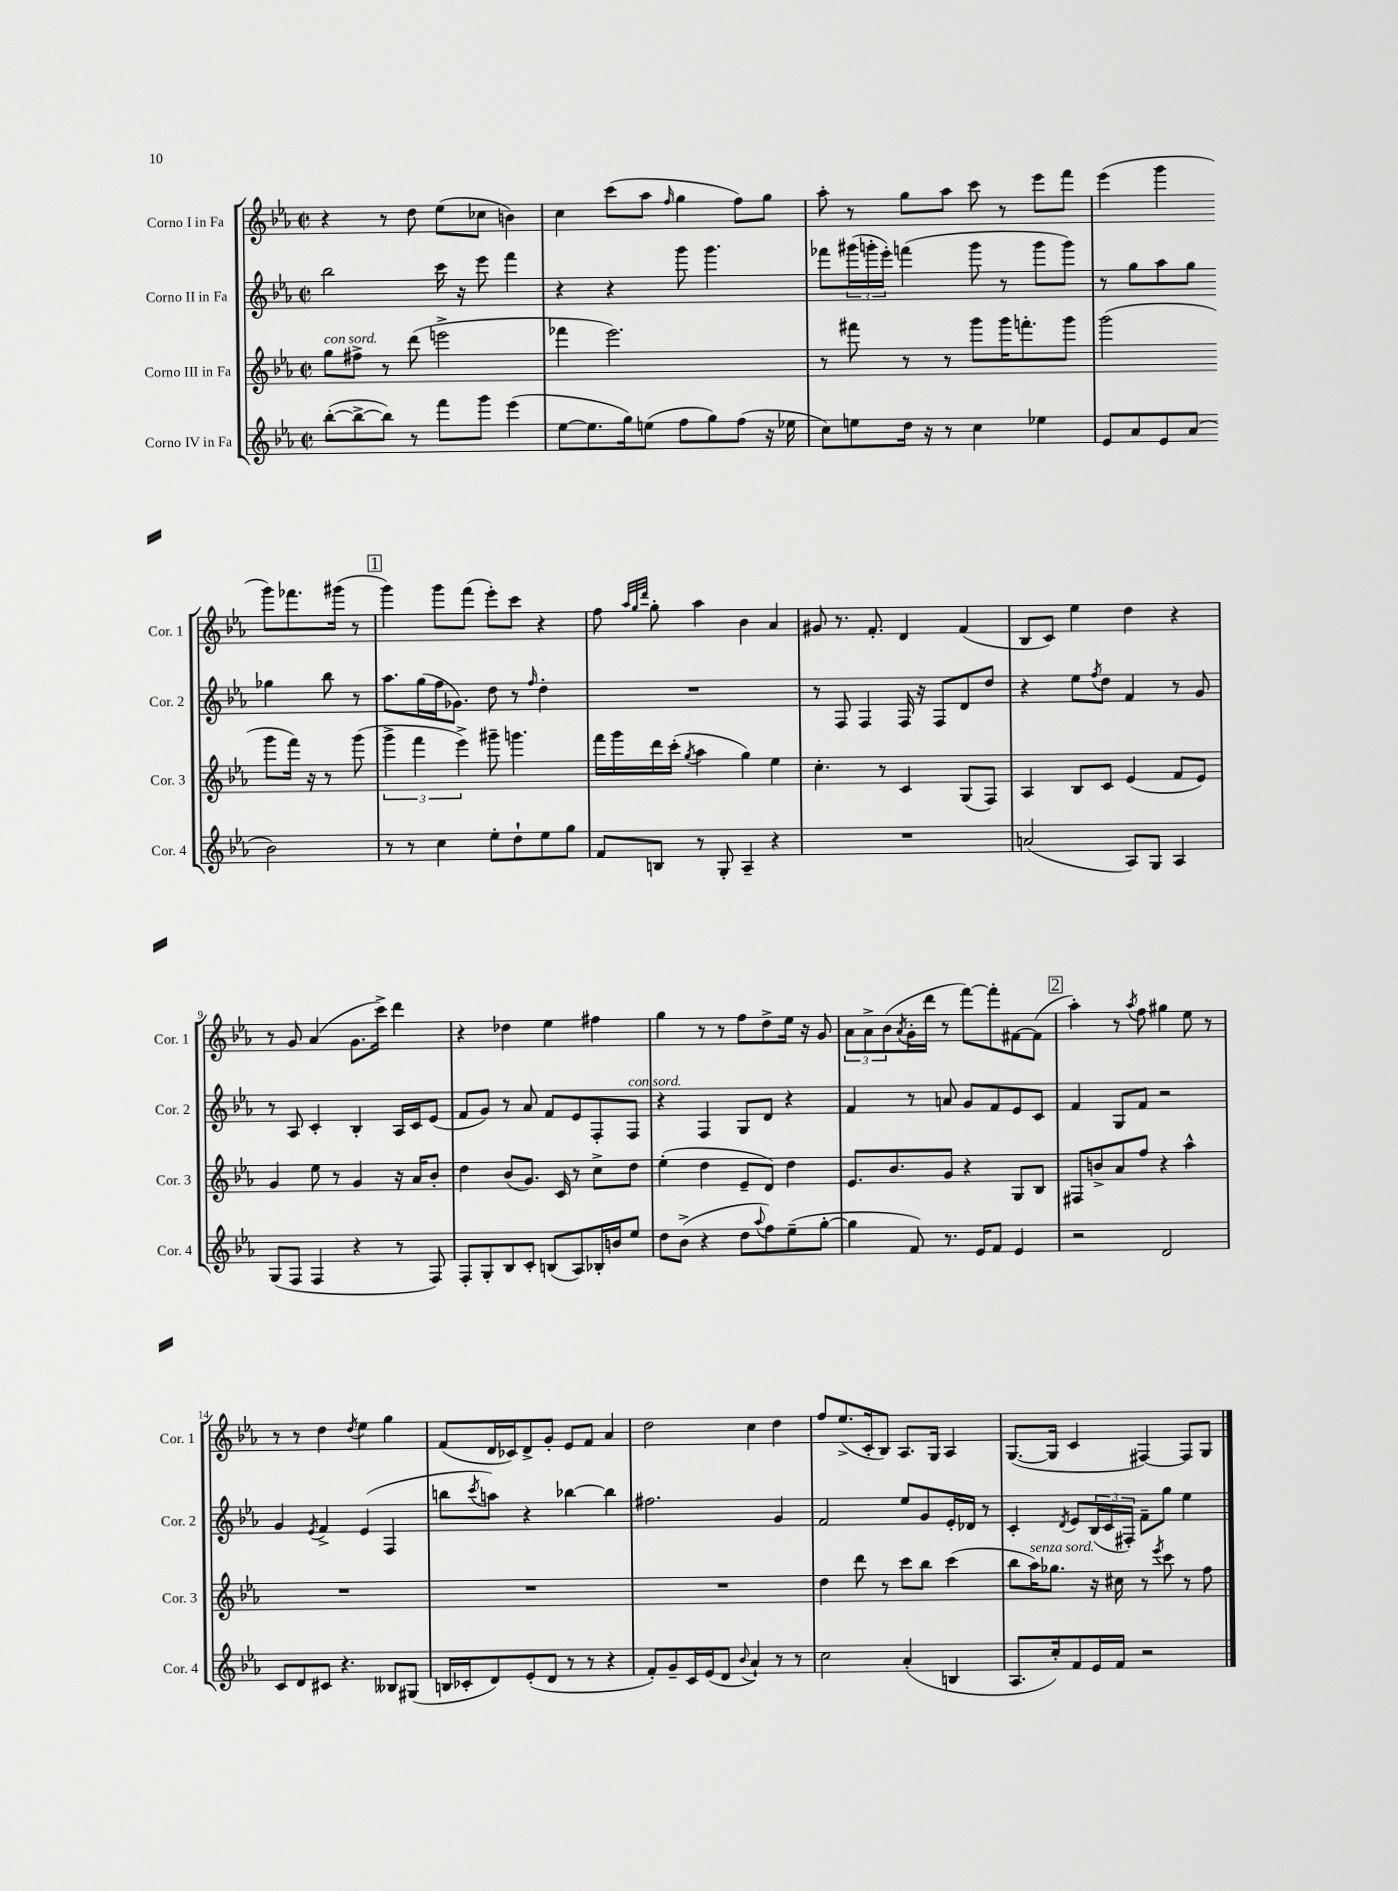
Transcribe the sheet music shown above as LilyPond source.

<<
\new StaffGroup <<
\new Staff = "s0" \with { instrumentName = "Corno I in Fa" shortInstrumentName = "Cor. 1" } {
    \clef treble \key ees \major \defaultTimeSignature \time 2/2
    r4 r8 d''8 ees''8( ces''8 b'4) |
    c''4 c'''8( aes''8 \grace { f''16 } g''4 f''8) g''8 |
    aes''8-. r8 g''8 aes''8 c'''8 r8 ees'''8 f'''8 |
    ees'''4( g'''4 g'''8) fes'''8. gis'''16( r8 |
    \mark \markup { \box "1" } g'''4) g'''8 f'''8( ees'''8-.) c'''8 r4 |
    f''8 \grace { aes''32 g''32 d'''32 } g''8-. aes''4 bes'4 aes'4 |
    gis'8 r8. f'8.-. d'4 f'4( |
    bes8 c'8) ees''4 d''4 r4 |
    r8 g'8 aes'4( g'8. c'''16->) d'''4 |
    r4 des''4 ees''4 fis''4 |
    g''4 r8 r8 f''8 d''8-> ees''16 r16 g'8 |
    \tuplet 3/2 { aes'8 aes'8-> bes'8( } \acciaccatura { aes'8 } g'16-. d'''16 r8 f'''8~) f'''8-. fis'8~ fis'8( |
    \mark \markup { \box "2" } aes''4-.) r8 \acciaccatura { aes''8 } f''8 gis''4 ees''8 r8 |
    r8 r8 d''4 \acciaccatura { d''8 } ees''4 g''4 |
    f'8( d'16 ces'16) d'8-> g'8-. ees'8 f'8 aes'4 |
    d''2 c''4 d''4 |
    f''8 ees''8.->( c'16-. bes8) aes8. g16 aes4 |
    g8.~( g16 c'4 fis4~) fis8 g8 \bar "|." |
}
\new Staff = "s1" \with { instrumentName = "Corno II in Fa" shortInstrumentName = "Cor. 2" } {
    \clef treble \key ees \major \defaultTimeSignature \time 2/2
    bes''2 c'''16 r16 ees'''8 f'''4 |
    r4 r4 g'''8 g'''4. |
    fes'''8 \tuplet 3/2 { gis'''16( g'''16-. ees'''16-.) } f'''4( g'''8 r8 g'''8 g'''8) |
    r8 g''8 aes''8 g''8 ges''4 bes''8 r8 |
    \mark \markup { \box "1" } aes''8. g''16( f''16 ges'8.) d''8 r8 \grace { f''16 } d''4-. |
    R1 |
    r8 f8 f4 f16 r16 f8 d'8 d''8 |
    r4 ees''8 \acciaccatura { f''8 } d''8 f'4 r8 g'8 |
    r8 aes8 c'4-. bes4-. aes16 c'16 ees'8( |
    f'8 g'8) r8 aes'8 f'8 ees'8 f8-. f8^\markup { \italic "con sord." } |
    r4 f4 g8 d'8 r4 |
    f'4 r8 a'8 g'8 f'8 ees'8 c'8 |
    \mark \markup { \box "2" } f'4 g8 f'8 r2 |
    g'4 \acciaccatura { ees'8 } f'4-> ees'4( f4 |
    b''8 \acciaccatura { c'''8 } a''8) r4 bes''4~ bes''4 |
    fis''2. g'4 |
    f'2 ees''8 g'8 ees'16-. des'16 r8 |
    c'4-. \acciaccatura { d'8 } ees'8 \tuplet 3/2 { bes16( c'16 fis16-.) } f'8-- g''8 ees''4 \bar "|." |
}
\new Staff = "s2" \with { instrumentName = "Corno III in Fa" shortInstrumentName = "Cor. 3" } {
    \clef treble \key ees \major \defaultTimeSignature \time 2/2
    g''8^\markup { \italic "con sord." } fis''8-> r8 d'''8( e'''2-> |
    fes'''4 ees'''2.) |
    r8 fis'''8 r8 r8 g'''8 g'''16 f'''8.-. g'''8 |
    g'''2( g'''8 f'''16) r16 r8 g'''8( |
    \mark \markup { \box "1" } \tuplet 3/2 { g'''4-> f'''4 ees'''4->) } gis'''8-- g'''4. |
    f'''16 g'''16 d'''16 c'''16-.( \acciaccatura { g''8 } aes''4 g''4) ees''4 |
    c''4.-. r8 c'4 g8( f8) |
    aes4 bes8 c'8 ees'4( f'8 ees'8) |
    g'4 ees''8 r8 g'4 r16 aes'16 bes'8-. |
    d''4 bes'8( g'8.) c'16 r8 c''8-> d''8 |
    ees''4-.( d''4 ees'8-- d'8) d''4 |
    ees'8. bes'8. g'8 r4 g8 bes8 |
    \mark \markup { \box "2" } fis8 b'8-> aes'8 f''8 r4 aes''4-^ |
    R1 |
    R1 |
    R1 |
    d''4 d'''8 r8 c'''8 bes''8 c'''4( |
    bes''8 aes''16^\markup { \italic "senza sord." }) ges''8. r16 cis''16 r8 \acciaccatura { ees'''8 } c'''8 r8 f''8 \bar "|." |
}
\new Staff = "s3" \with { instrumentName = "Corno IV in Fa" shortInstrumentName = "Cor. 4" } {
    \clef treble \key ees \major \defaultTimeSignature \time 2/2
    bes''8~-.( bes''8~-> bes''8) r8 f'''8 g'''8 ees'''4( |
    ees''8~ ees''8. g''16) e''8( f''8 g''8) f''8( r16 ees''16 |
    c''8) e''8 d''16 r16 r8 c''4 ees''4 |
    ees'8 aes'8 ees'8 aes'8( bes'2) |
    \mark \markup { \box "1" } r8 r8 c''4 ees''8-. d''8-! ees''8 g''8 |
    f'8 b8 r8 g8-. aes4-- r4 |
    R1 |
    a'2( aes8) g8 aes4 |
    g8( f8 f4 r4 r8 f8) |
    f8-. g8-. bes8 c'8-. b8( aes8) bes16-. b'16 ees''8 |
    d''8 bes'8->( r4 d''8 \appoggiatura { aes''8 } f''8) ees''8--( g''8~-. |
    g''4 f'8) r8. ees'16 f'8 ees'4 |
    \mark \markup { \box "2" } r2 d'2 |
    c'8 d'8 cis'8 r4. beses8 gis8( |
    b16 ces'16-. d'8) ees'8-.( d'8 r8 r8 r4 |
    f'8-.) g'8-- c'16 ees'16( d'8 \appoggiatura { bes'8 } aes'4-!) r8 r8 |
    c''2 aes'4-.( b4 |
    aes8. c''16-.) f'8 ees'16 f'16 r2 \bar "|." |
}
>>
>>
